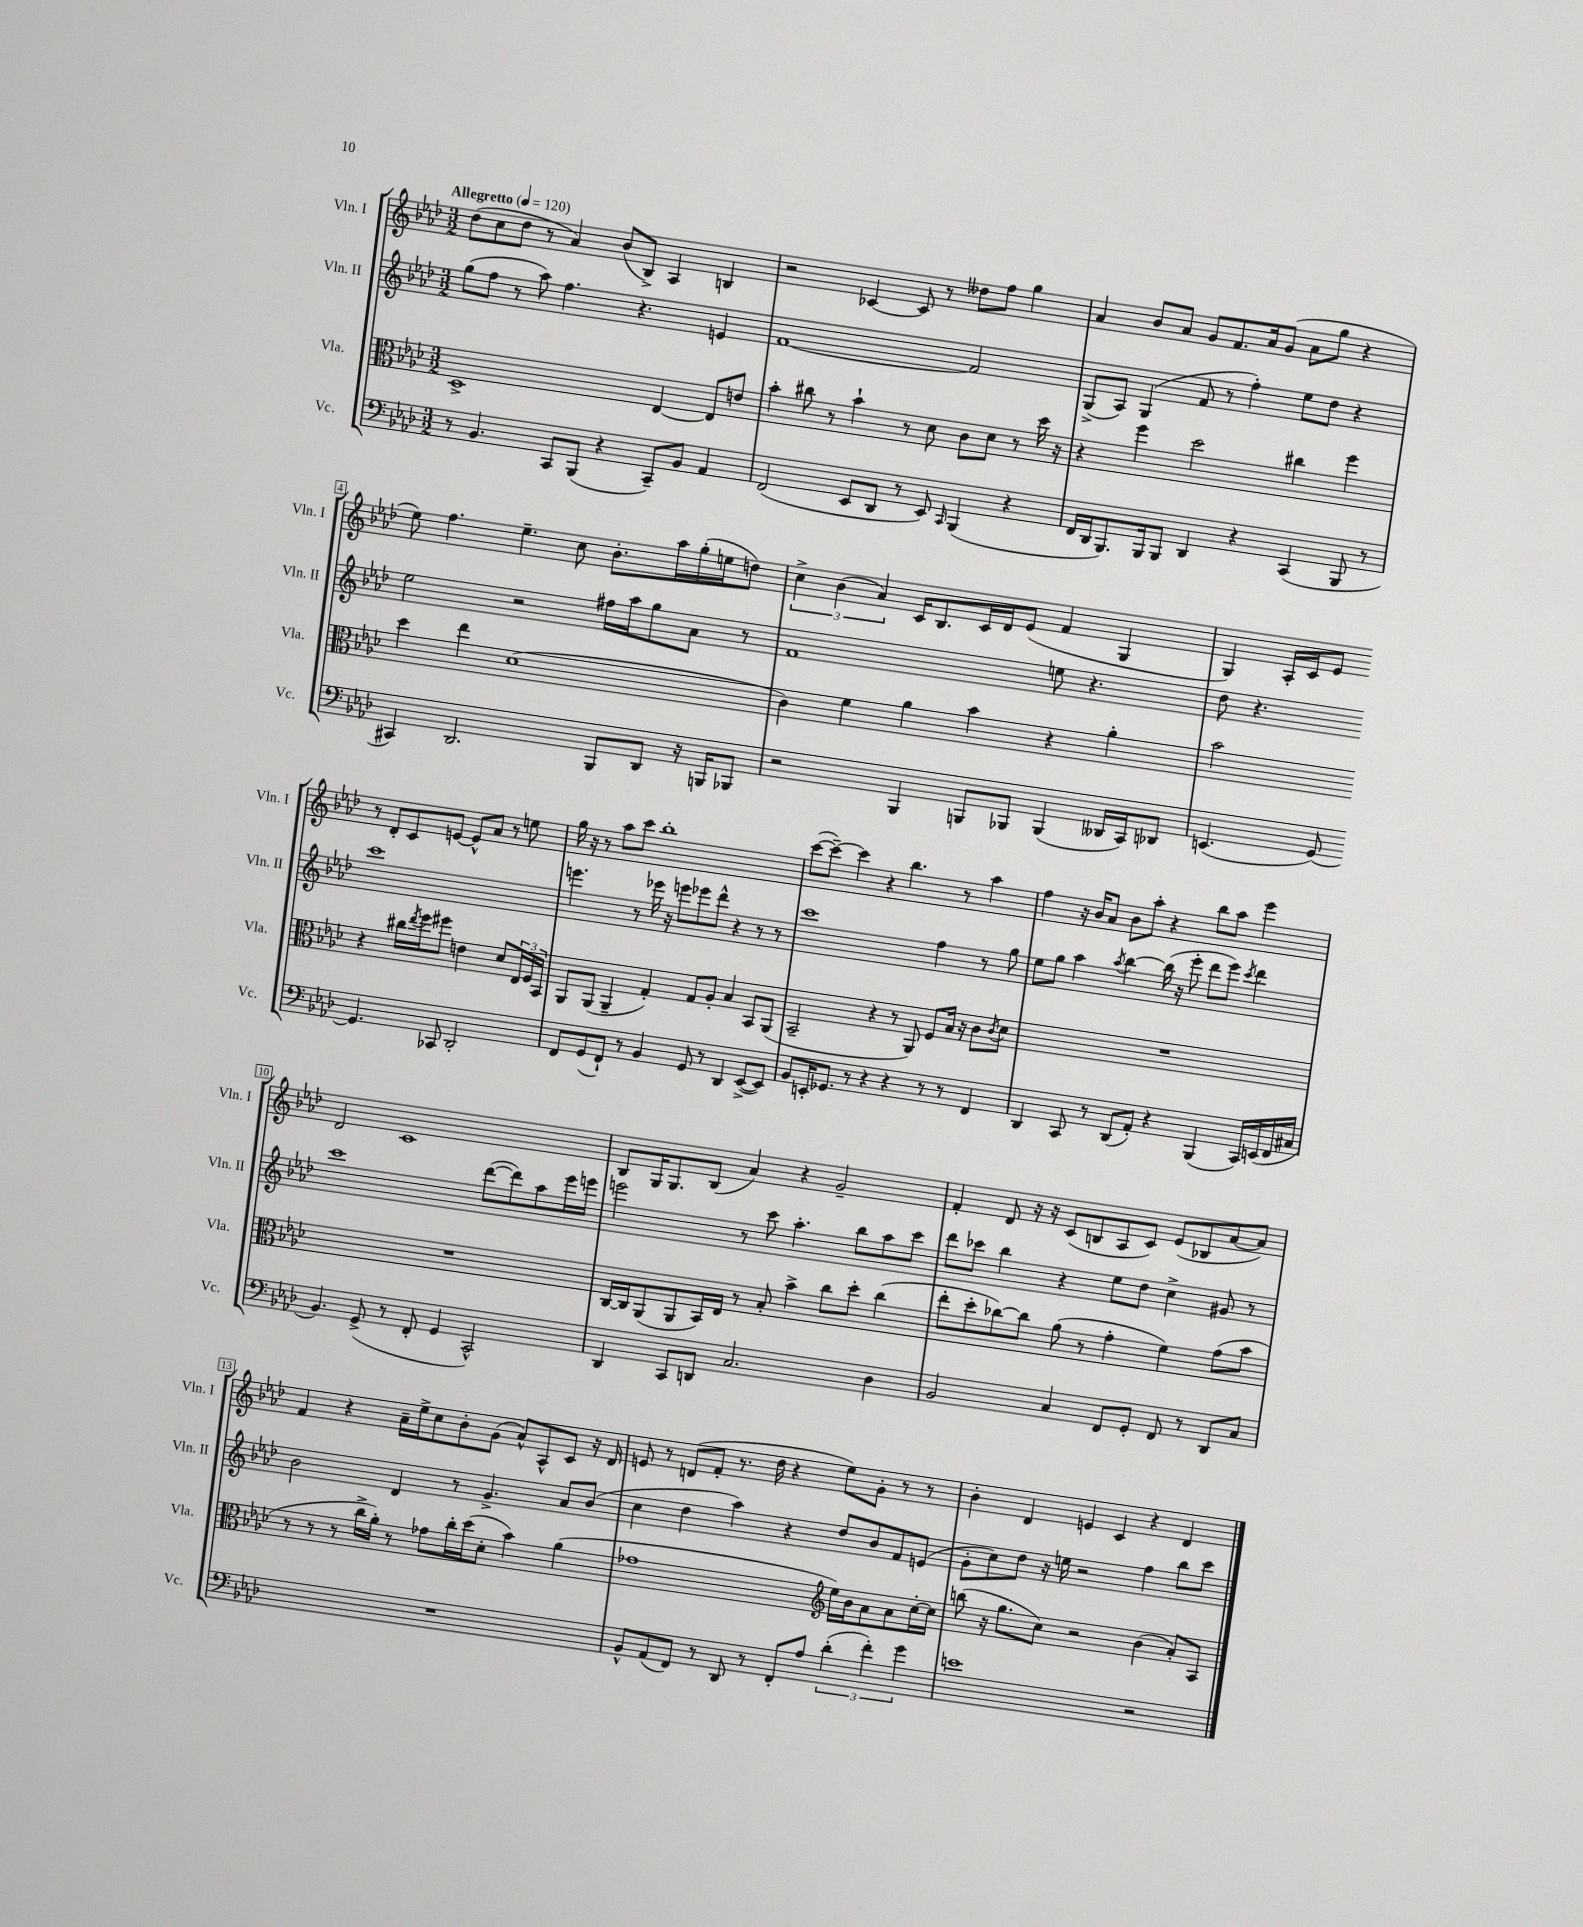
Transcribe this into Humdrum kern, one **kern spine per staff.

**kern	**kern	**kern	**kern
*part4	*part3	*part2	*part1
*staff4	*staff3	*staff2	*staff1
*I"Vc.	*I"Vla.	*I"Vln. II	*I"Vln. I
*I'Vc.	*I'Vla.	*I'Vln. II	*I'Vln. I
*clefF4	*clefC3	*clefG2	*clefG2
*k[b-e-a-d-]	*k[b-e-a-d-]	*k[b-e-a-d-]	*k[b-e-a-d-]
*M3/2	*M3/2	*M3/2	*M3/2
*MM120	*MM120	*MM120	*MM120
=1	=1	=1	=1
!	!	!	!LO:TX:a:B:t=Allegretto
8r	1D-^	(8gg\L	(8dd-\L
4.BB-/	.	8ff\J	8cc\
.	.	8r	8dd-\J
.	.	8aa-\)	8r
8CC/L	.	4.ff\	4a-/)
(8BBB-/J	.	.	.
4r	.	.	(8b-/L
.	.	4.r	8B-^/J)
8CC~/L)	[4E-/	.	4A-/
8BB-/J	.	.	.
4AA-/	8E-/L]	4en/	4Bn/
.	8en/J	.	.
=2	=2	=2	=2
(2FF/	4b-'\	[1f	2r
.	8cc#X\	.	.
.	8r	.	.
8EE-/L	4b-`\	.	[4c-X/
8DD-/J	.	.	.
8r	8r	.	8c-/]
8EE-/)	8d-\	.	8r
16qqCC/	.	.	.
(4BBB-/	8c\L	2f/]	8dd--X\L
.	8d-\J	.	8ff\J
4r	8r	.	4gg\
.	16dd-\	.	.
.	16r	.	.
=3	=3	=3	=3
16FF/LL	4r	(8G^/L	4a-/
16DD-/J	.	.	.
8.BBB-/)	.	8A-/J)	.
.	4ff\	(4G/	8b-/L
16BBB-/k	.	.	.
8BBB-/J	.	.	8a-/J
4DD-/	2dd-\	8f/	8g/L
.	.	8r	8.f/
4r	.	4ff'\)	.
.	.	.	16a-/k
.	.	.	(8g/J
(4CC/	4cc#X\	8ee-\L	8a-\L
.	.	8dd-\J	8gg\J
8BBB-/	4ff\	4r	4r
8r	.	.	.
!!LO:LB:g=z
=4	=4	=4	=4
4CC#X/)	4dd-\	2ee-\	8ee-\)
.	.	.	4.ff\
2.DD-/	4ee-\	.	.
.	(1d-	2r	4.ee-~\
.	.	.	8cc\
8BBB-/L	.	16ff#X\LL	8.b-'\L
.	.	16aa-\J	.
8DD-/J	.	8gg\	.
.	.	.	16aa-\L
16r	.	8a-\J	(16gg'\
16BBBn/KL	.	.	16een\J
8BBB-X/J	.	8r	8ddn\J)
=5	=5	=5	=5
2r	4c\)	1f	6cc^\
.	.	.	(6b-\
.	4f\	.	.
.	.	.	6a-/)
4BBB-/	4a-\	.	16c/KL
.	.	.	8.B-/
8BBBn/L	4b-\	.	16c/L
.	.	.	16d-/J
8BBB-X/J	.	.	(8e-/J
(4BBB-/	4r	8een\	4f/
.	.	4.r	.
16DD--X/LL	4a-'\	.	4G/
16CC/J)	.	.	.
8DD-X/J	.	.	.
=6	=6	=6	=6
(4.EEn/	2b-\	8dd-\	4G/)
.	.	4.r	.
.	.	.	16A-'/LL
.	.	.	16c/J
[8GG/)	.	.	8e-/J
4.GG/]	4r	1ccc	8r
.	.	.	8d-'/L
.	16cc#X\LL	.	8c/
.	8qee-/	.	.
.	16ff\J	.	.
8CC-X/	8ff#X\J	.	[8en/J
2DD-'/	4en\	.	8e^^/L]
.	.	.	8a-/J
.	8d-/L	.	8r
.	24E-/L	.	8een\
.	24F/	.	.
.	24BB-/JJ	.	.
!!LO:LB:g=z
=7	=7	=7	=7
8FF/L	8AA-/L	4.eeen\	16gg\
.	.	.	16r
(8GG/	(8AA-/J	.	8r
8FF`/J)	4AA-~/	.	8aa-\L
8r	.	8r	8ccc\J
4BB-/	4G'/)	16eee-X\	1bb-'
.	.	16r	.
.	.	8eeen\L	.
8GG/	8G/L	8eee-X\	.
8r	8A-'/J	8ddd-^^\J	.
4DD-/	4B-/	4r	.
([8EE-^/L	8BB-/L	8r	.
8EE-/J])	(8AA-/J	8r	.
=8	=8	=8	=8
8BB-/L	2BB-~/	1ccc	([8ccc\L
16EEn'/K	.	.	8ccc~\J_)
8.GG-X/J	.	.	.
.	.	.	4ccc\]
8r	.	.	.
4r	4r	.	4r
4r	8r	.	4.bb-\
.	8AA-/)	.	.
8r	8F/L	4ff\	.
8r	16B-/Jk	.	8r
.	16r	.	.
4FF/	8c\L	8r	4aa-\
.	8qc/	.	.
.	8d-\J	8gg\	.
=9	=9	=9	=9
4DD-/	1.r	8ee-\L	4ff\
.	.	8gg\J	.
8CC/	.	4aa-\	16r
.	.	.	16b-/KL
8r	.	.	8a-/J
.	.	8qaa-/	.
(8DD-/L	.	[4bb-\	8b-\L
8AA-'/J)	.	.	8aa-'\J
4r	.	(16bb-\]	4r
.	.	16r	.
.	.	8eee-'\	.
(4BBB-/	.	8ddd-\L	8bb-\L
.	.	8eee-\J)	8aa-\J
.	.	8qccc/	.
16CC/LL)	.	4ddd-\	4eee-\
(16EEn/	.	.	.
16FF/	.	.	.
16C#X/JJ	.	.	.
!!LO:LB:g=z
=10	=10	=10	=10
4.BB-/)	1.r	1ccc	2d-/
(8GG^/	.	.	.
8r	.	.	1c
8FF'/	.	.	.
4GG/	.	.	.
2CC^^/)	.	([8ddd-\L	.
.	.	8ddd-\])	.
.	.	8aa-\	.
.	.	16eee-\L	.
.	.	16eeen\JJ	.
=11	=11	=11	=11
4DD-/	[16C/LL	2eeen\	8B-/L
.	16C/J]	.	.
.	(8AA-/	.	16G/K
.	.	.	8.G/
8CC/L	8AA-/	.	.
8DDn/J	16BB-/L)	.	(8B-/J
.	16E-/JJ	.	.
2.C/	8r	8r	4a-/)
.	8B-'/	8ccc\	.
.	4b-^\	4.aa-'\	4r
.	8cc\L	.	2g~/
.	8dd-'\J	8bb-\L	.
4D-\	(4cc\	8aa-\	.
.	.	8ccc\J	.
=12	=12	=12	=12
2BB-/	8ee-'\L	8ddd-\L	4f'/
.	8dd-'\	8ccc-X\J	.
.	[8cc-X\)	4bb-\	8d-/
.	8cc-\J]	.	16r
.	.	.	16r
4C/	(8a-\	4r	(8c/L
.	8r	.	8Bn/
8FF/L	4g'\	8ee-\L	8A-/
8GG'/J	.	8dd-\J	8c/J)
8FF/	4f\)	4cc^\	(8e-/L
8r	.	.	8B-X/
8DD-/L	(8g\L	8g#X/	[8a-/
8C/J	8b-\J	8r	8a-/J])
!!LO:LB:g=z
=13	=13	=13	=13
1.r	8r	2b-\	4f/
.	8r	.	.
.	8r	.	4r
.	16cc^\LL	.	.
.	16a-'\JJ)	.	.
.	8r	4d-/	16a-~\LL
.	.	.	16ee-^\J
.	8g-X\L	.	8cc\
.	16cc'\L	8r	8b-'\
.	(16dd-\J	.	.
.	8d-'\J	4.g^/	(8g\J
.	4b-\)	.	8a-^^/L)
.	.	.	8A-^^/
.	(4a-\	8a-/L	8c/J
.	.	(8b-/J	16r
.	.	.	16d-/
=14	=14	=14	=14
8BB-^^/L	1g-X	4cc\	8en/
(8AA-/	.	.	8r
8FF/J)	.	4dd-\	(8dn/L
8r	.	.	8f'/J
8DD-/	.	4aa-\)	8.r
8r	.	.	.
.	.	.	16dd-\
8FF'/L	.	4r	4r
8A-/J	.	.	.
*	*clefG2	*	*
(6d-'\	16ee-\LL)	8dd-/L	8ee-\L)
.	16b-\J	.	.
.	8a-\	8b-/	8g'\J
6f'\)	.	.	.
.	8a-\	8f/	8r
6g\	.	.	.
.	[16cc'\L	(8en/J	8r
.	16cc\JJ]	.	.
=15	=15	=15	=15
1en	(8bbn\	8g'\L	4b-'\
.	16r	8cc\)	.
.	8.gg\L	.	.
.	.	8dd-\J	4d-/
.	8cc\J)	16r	.
.	.	16een\	.
.	2r	2r	4en/
.	.	.	4c/
2r	(4b-\	4ff\	4r
.	8a-'/L)	8bb-\L	4d-/
.	8A-/J	8ccc\J	.
==	==	==	==
*-	*-	*-	*-
